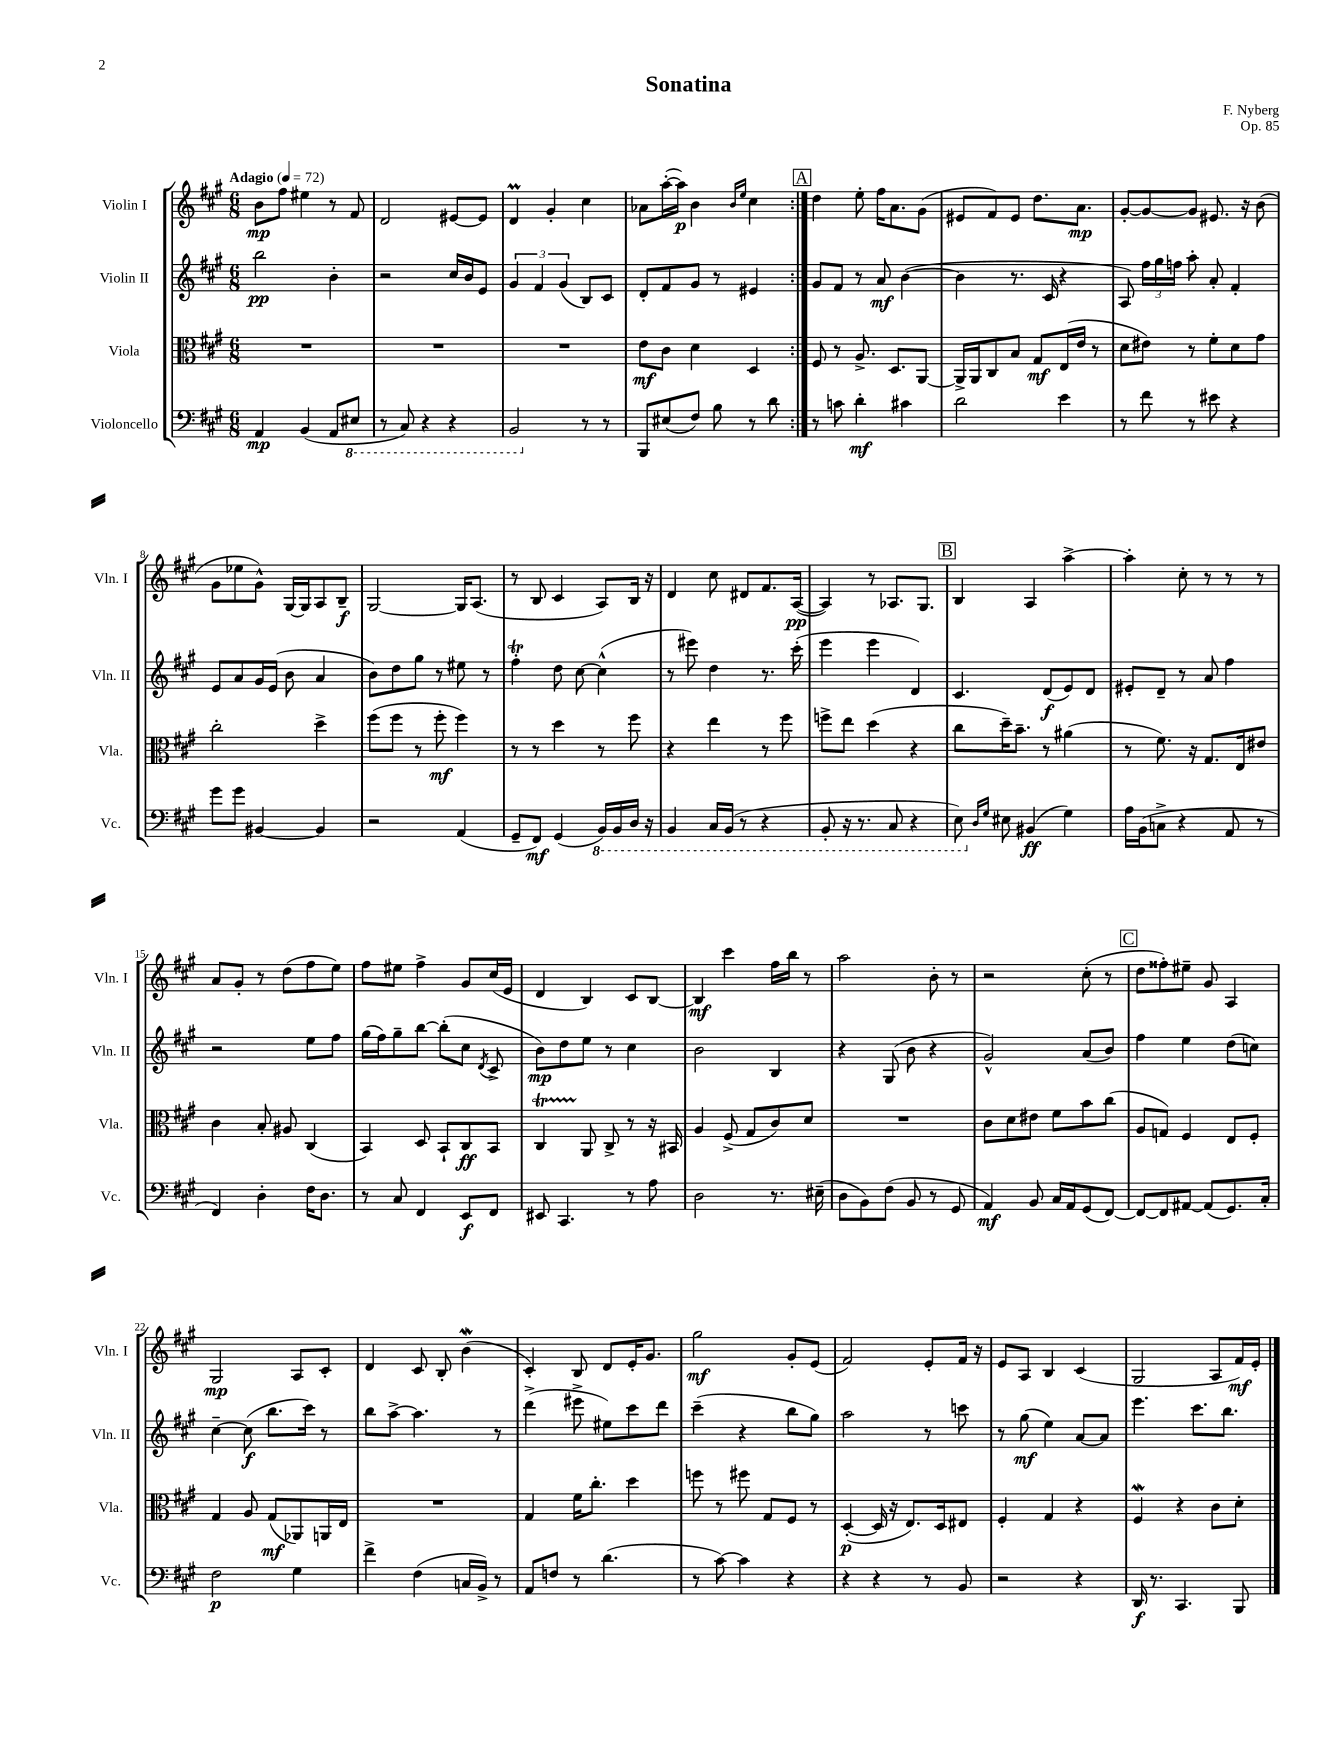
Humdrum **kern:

**kern	**kern	**kern	**kern
*staff4	*staff3	*staff2	*staff1
*clefF4	*clefC3	*clefG2	*clefG2
*k[f#c#g#]	*k[f#c#g#]	*k[f#c#g#]	*k[f#c#g#]
*M6/8	*M6/8	*M6/8	*M6/8
*MM72	*MM72	*MM72	*MM72
4AA/	2.r	2bb\	8b\L
.	.	.	8ff#\J
(4BB/	.	.	4ee#\
8AA/L	.	4b'\	8r
8EE#/J	.	.	8f#/
=	=	=	=
8r	2.r	2r	2d/
8CC#/)	.	.	.
4r	.	.	.
4r	.	16cc#/LL	[8e#/L
.	.	16b/J	.
.	.	8e/J	8e#/]J
=	=	=	=
2BBB/	2.r	6g#/	4d/
.	.	6f#/	.
.	.	.	4g#'/
.	.	(6g#/	.
8r	.	8B/L)	4cc#\
8r	.	8c#/J	.
=	=	=	=
8BBB/L	8e\L	8d'/L	8a-\L
(8E#/	8c#\J	8f#/	([16aa'\L
.	.	.	16aa\]JJ)
8F#/J)	4d\	8g#/J	4b\
8B\	.	8r	.
.	.	.	16qqb/LL
.	.	.	16qqee/JJ
8r	4D/	4e#/	4cc#\
8d\	.	.	.
=:|!	=:|!	=:|!	=:|!
8r	8F#/	8g#/L	4dd\
8c\	8r	8f#/J	.
4d'\	8.A^/	8r	8ee'\
.	.	8a/	16ff#\LK
.	8.D/L	.	8.a\
4c#\	.	([4b\	.
.	[8AA/J	.	(8g#\J
=	=	=	=
2d\	16AA^/]LL	4b\]	8e#/L
.	16AA/J	.	.
.	8C#/	.	8f#/)
.	8B/J	8.r	8e#/J
.	8G#/L	.	8.dd\L
.	.	16c#/	.
4e\	(16E/L	4r	.
.	16e/JJ	.	8.a\J
.	8r	.	.
=	=	=	=
8r	8d\L	8A/)	[8g#'/L
8f#\	8e#\J)	24ff#\LL	8g#/_
.	.	24gg#\	.
.	.	24ff\JJ	.
8r	8r	8aa'\	8g#/]J
8e#\	8f#'\L	8a'/	8.e#/
4r	8d\	4f#'/	.
.	.	.	16r
.	8g#\J	.	(8b\
=	=	=	=
8g#\L	2cc#'\	8e/L	8g#\L
8g#\J	.	8a/	8ee-\
[4BB#/	.	16g#/L	8g#^^\J)
.	.	(16e/JJ	.
.	.	8b\	[16G#/LL
.	.	.	16G#/]J
4BB#/]	4dd^\	4a/	8A/
.	.	.	8B~/J
=	=	=	=
2r	(8ff#\L	8b\L)	[2G#/
.	8ff#\J	8dd\	.
.	8r	8gg#\J	.
.	8ff#'\	8r	.
(4AA/	4ff#\)	8ee#\	16G#/]LK
.	.	.	(8.A/J
.	.	8r	.
=	=	=	=
8GG#~/L	8r	4ff#'\	8r
8FF#/J)	8r	.	8B/
(4GG#/	4dd\	8dd\	4c#/
.	.	[8cc#\	.
16BBB/LL)	8r	(4cc#^^\]	8A/L)
16BBB/	.	.	.
16DD/JJ	8ff#\	.	16B/Jk
16r	.	.	16r
=	=	=	=
4BBB/	4r	8r	4d/
.	.	8eee#\)	.
16CC#/LL	4ee\	4dd\	8cc#\
(16BBB/JJ	.	.	.
8r	.	.	8d#/L
4r	8r	8.r	8.f#/
.	8ff#\	.	.
.	.	(16ccc#'\	([16A/Jk
=	=	=	=
8BBB'/	8ff^\L	4eee\	4A/])
16r	8ee\J	.	.
8.r	.	.	.
.	(4dd\	4eee\	8r
8CC#/	.	.	8.A-/L
4r	4r	4d/)	.
.	.	.	8.G#/J
=	=	=	=
8EE\)	8cc#\L	4.c#/	4B/
16qqD/LL	.	.	.
16qqG#/JJ	.	.	.
8E#\	16dd~\K)	.	.
.	8.b~\J	.	.
(4BB#/	.	.	4A/
.	8r	(8d/L	.
4G#\)	(4a#\	8e/)	[4aa^\
.	.	8d/J	.
=	=	=	=
16A\LL	8r	8e#'/L	4aa'\]
(16BB\J	.	.	.
8C^\J	8.f#\)	8d~/J	.
4r	.	8r	8cc#'\
.	16r	.	.
.	8.G#/L	8a/	8r
8AA/	.	4ff#\	8r
.	16E/k	.	.
8r	8e#/J	.	8r
=	=	=	=
4FF#/)	4c#\	2r	8a/L
.	.	.	8g#'/J
4D'\	8B'/	.	8r
.	8A#/	.	(8dd\L
16F#\LK	(4C#/	8ee\L	8ff#\
8.D\J	.	.	.
.	.	8ff#\J	8ee\J)
=	=	=	=
8r	4BB/)	(16gg#\LL	8ff#\L
.	.	16ff#\J)	.
8C#/	.	8gg#~\	8ee#\J
4FF#/	8D/	[8bb\J	4ff#^\
.	8BB`/L	(8bb'\]L	.
8EE/L	8C#/	8cc#\J	8g#/L
.	.	8qd/	.
8FF#/J	8BB/J	8c#^/	(16cc#/L
.	.	.	16e/JJ
=	=	=	=
8EE#/	4C#/	8b\L)	4d/
4.CC#/	.	8dd\	.
.	8AA/	8ee\J	4B/)
.	8C#^/	8r	.
8r	8r	4cc#\	8c#/L
8A\	16r	.	[8B/J
.	16BB#/	.	.
=	=	=	=
2D\	4A/	2b\	4B/]
.	(8F#^/	.	4ccc#\
.	8G#/L	.	.
8.r	8c#/)	4B/	16ff#\LL
.	.	.	16bb\JJ
.	8d/J	.	8r
(16E#~\	.	.	.
=	=	=	=
8D\L	2.r	4r	2aa\
8BB\)	.	.	.
(8F#\J	.	(8G#/	.
8BB/	.	8b\	.
8r	.	4r	8b'\
8GG#/	.	.	8r
=	=	=	=
4AA/)	8c#\L	2g#^^/)	2r
.	8d\	.	.
8BB/	8e#\J	.	.
16C#/LL	8f#\L	.	.
16AA/J	.	.	.
(8GG#/	8b\	(8a/L	(8cc#'\
[8FF#/J)	(8cc#\J	8b/J)	8r
=	=	=	=
8FF#/_L	8A/L	4ff#\	8dd\L
8FF#/]	8G/J)	.	8ff##'\)
[8AA#/J	4F#/	4ee\	8ee#~\J
(8AA#/]L	.	.	8g#/
8.GG#/)	8E/L	(8dd\L	4A/
.	8F#'/J	8cc\J)	.
16C#'/Jk	.	.	.
=	=	=	=
2F#\	4G#/	[4cc#~\	2G#/
.	8A/	(8cc#\]	.
.	(8G#/L	8.bb\L	.
4G#\	8AA-/)	.	8A/L
.	.	16ccc#\Jk)	.
.	16AA/L	8r	8c#'/J
.	16E/JJ	.	.
=	=	=	=
4f#^\	2.r	8bb\L	4d/
.	.	[8aa^\J	.
(4F#\	.	4.aa\]	8c#/
.	.	.	8B'/
16C/LL	.	.	(4b\
16BB^/JJ)	.	.	.
8r	.	8r	.
=	=	=	=
8AA/L	4G#/	(4ddd^\	4c#'/)
8F/J	.	.	.
8r	16f#\LK	8eee#^\	8B/
.	8.cc#'\J	.	.
(4.d\	.	8ee#\L)	8d/L
.	4dd\	8ccc#\	16e'/K
.	.	.	8.g#/J
.	.	8ddd\J	.
=	=	=	=
8r	8ff\	(4ccc#~\	2gg#\
[8c#\)	8r	.	.
4c#\]	8ff#\	4r	.
.	8G#/L	.	.
4r	8F#/J	8bb\L	8g#'/L
.	8r	8gg#\J)	(8e/J
=	=	=	=
4r	([4D'/	2aa\	2f#/)
4r	16D/]	.	.
.	16r	.	.
.	8.E/L)	.	.
8r	.	8r	8e'/L
.	16D/k	.	.
8BB/	8E#/J	8ccc\	16f#/Jk
.	.	.	16r
=	=	=	=
2r	4F#'/	8r	8e/L
.	.	(8gg#\	8A/J
.	4G#/	4ee\)	4B/
4r	4r	[8a/L	(4c#/
.	.	8a/]J	.
=	=	=	=
16DD/	4F#/	4.eee\	2G#/
8.r	.	.	.
4.CC#/	4r	.	.
.	.	8.ccc#\L	.
.	8c#\L	.	8A/L
.	.	8.bb\J	.
8BBB/	8d'\J	.	16f#/L)
.	.	.	16e'/JJ
==	==	==	==
*-	*-	*-	*-
